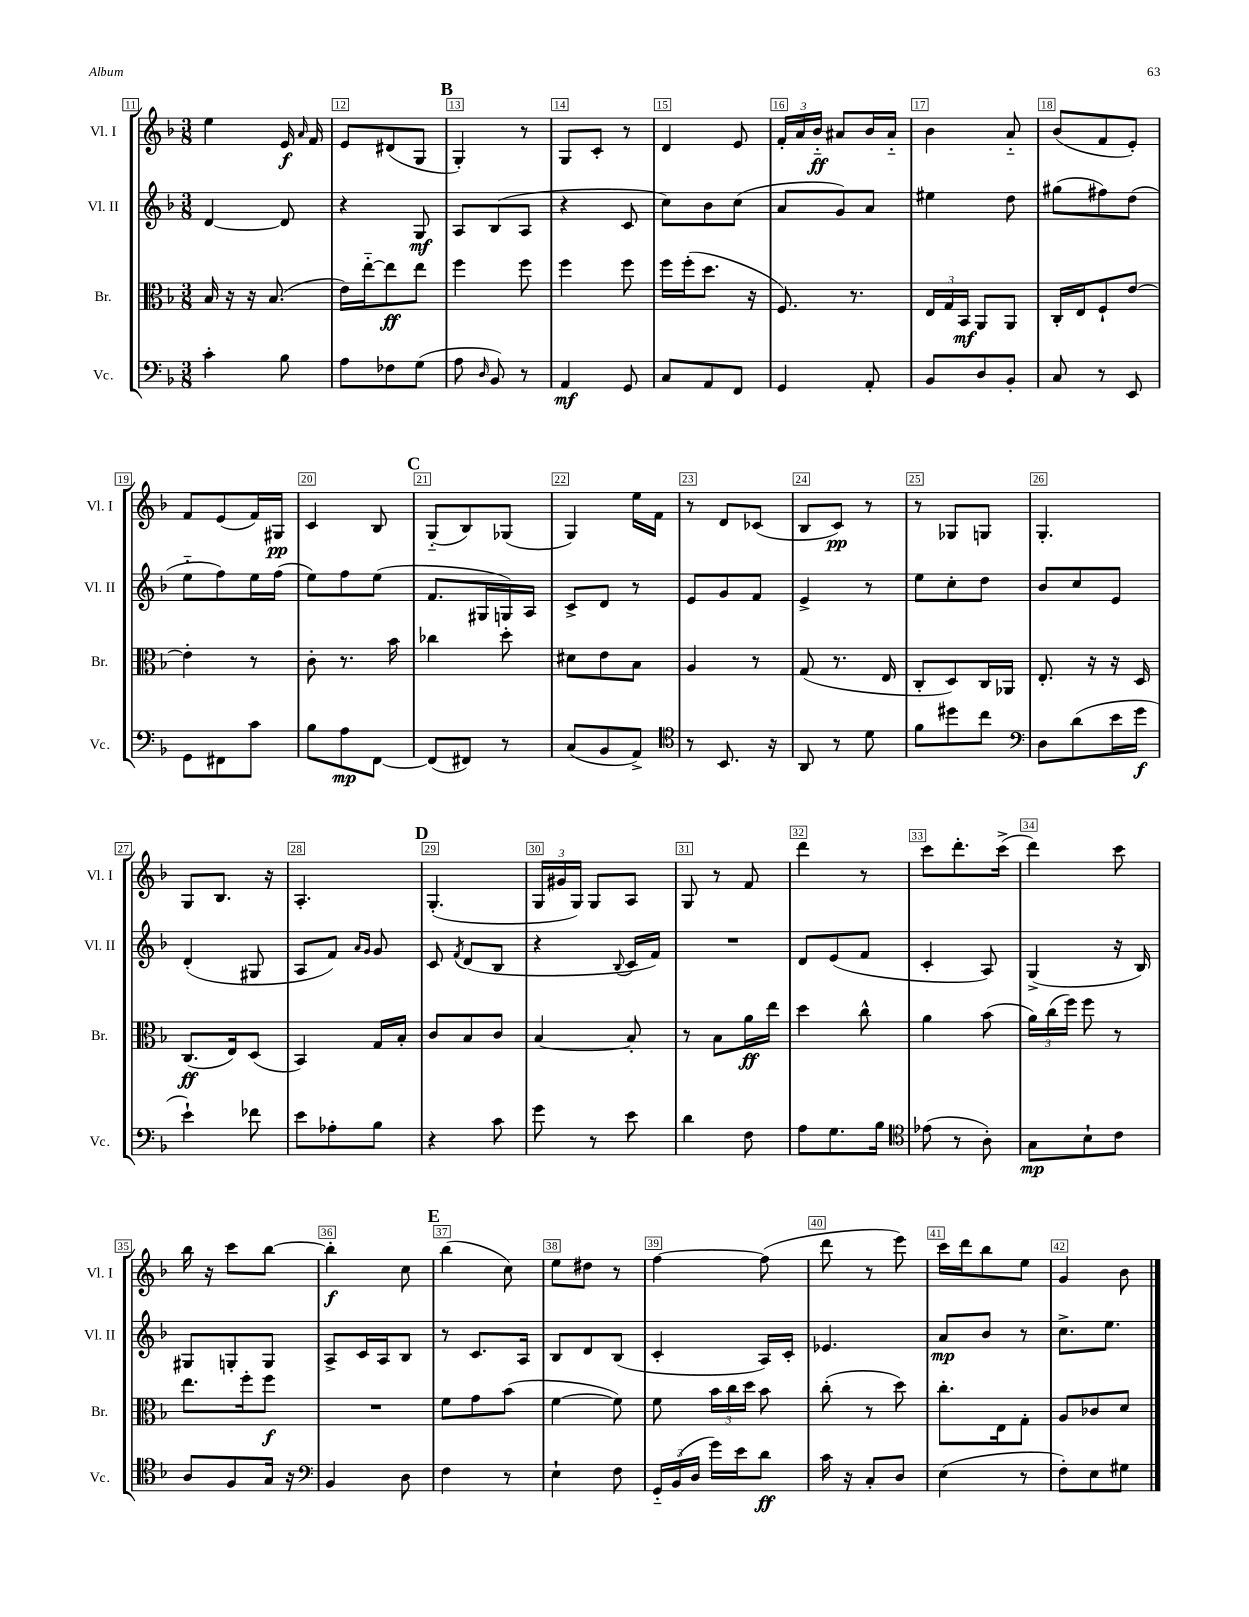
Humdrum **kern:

**kern	**dynam	**kern	**dynam	**kern	**dynam	**kern	**dynam
*part4	*part4	*part3	*part3	*part2	*part2	*part1	*part1
*staff4	*staff4	*staff3	*staff3	*staff2	*staff2	*staff1	*staff1
*I"Vc.	*	*I"Br.	*	*I"Vl. II	*	*I"Vl. I	*
*I'Vc.	*	*I'Br.	*	*I'Vl. II	*	*I'Vl. I	*
*clefF4	*	*clefC3	*	*clefG2	*	*clefG2	*
*k[b-]	*	*k[b-]	*	*k[b-]	*	*k[b-]	*
*M3/8	*	*M3/8	*	*M3/8	*	*M3/8	*
=11	=11	=11	=11	=11	=11	=11	=11
4c'\	.	16B-/	.	[4d/	.	4ee\	.
.	.	16r	.	.	.	.	.
.	.	16r	.	.	.	.	.
.	.	(8.B-/	.	.	.	.	.
8B-\	.	.	.	8d/]	.	16e/	f
.	.	.	.	.	.	16qqa/	.
.	.	.	.	.	.	16f/	.
=12	=12	=12	=12	=12	=12	=12	=12
8A\L	.	16e\LL)	.	4r	.	8e/L	.
.	.	[16ee\J	.	.	.	.	.
8F-X\	.	8ee\]	ff	.	.	(8d#X/	.
(8G\J	.	8ee\J	.	8G/	mf	8G/J	.
!!LO:REH:place=s1:t=B
=13	=13	=13	=13	=13	=13	=13	=13
8A\	.	4ff\	.	8A/L	.	4G'/)	.
16qqD/	.	.	.	.	.	.	.
8BB-/)	.	.	.	(8B-/	.	.	.
8r	.	8ff\	.	8A/J	.	8r	.
=14	=14	=14	=14	=14	=14	=14	=14
4AA/	mf	4ff\	.	4r	.	8G/L	.
.	.	.	.	.	.	8c'/J	.
8GG/	.	8ff\	.	8c/	.	8r	.
=15	=15	=15	=15	=15	=15	=15	=15
8C/L	.	16ff\LL	.	8cc\L)	.	4d/	.
.	.	(16ff'\J	.	.	.	.	.
8AA/	.	8.dd\J	.	8b-\	.	.	.
8FF/J	.	.	.	(8cc\J	.	8e/	.
.	.	16r	.	.	.	.	.
=16	=16	=16	=16	=16	=16	=16	=16
4GG/	.	8.F/)	.	8a/L	.	24f'/LL	.
.	.	.	.	.	.	24a/	.
.	.	.	.	.	.	24b-/JJ	ff
.	.	.	.	8g/)	.	8a#X/L	.
.	.	8.r	.	.	.	.	.
8AA'/	.	.	.	8a/J	.	16b-/L	.
.	.	.	.	.	.	16a#/JJ	.
=17	=17	=17	=17	=17	=17	=17	=17
8BB-/L	.	24E/LL	.	4ee#X\	.	4b-\	.
.	.	24G/	.	.	.	.	.
.	.	24BB-/JJ	mf	.	.	.	.
8D/	.	8AA/L	.	.	.	.	.
8BB-'/J	.	8AA/J	.	8dd\	.	8a/	.
=18	=18	=18	=18	=18	=18	=18	=18
8C/	.	16C'/LL	.	(8gg#X\L	.	(8b-/L	.
.	.	16E/J	.	.	.	.	.
8r	.	8F`/	.	8ff#X\)	.	8f/	.
8EE/	.	[8e/J	.	(8dd\J	.	8e'/J)	.
!!LO:LB:g=z
=19	=19	=19	=19	=19	=19	=19	=19
8GG\L	.	4e'\]	.	8ee\L	.	8f/L	.
8FF#X\	.	.	.	8ff\)	.	(8e/	.
8c\J	.	8r	.	16ee\L	.	16f/L)	.
.	.	.	.	(16ff\JJ	.	16G#X/JJ	pp
=20	=20	=20	=20	=20	=20	=20	=20
8B-\L	.	8c'\	.	8ee\L)	.	4c/	.
8A\	mp	8.r	.	8ff\	.	.	.
[8FF\J	.	.	.	(8ee\J	.	8B-/	.
.	.	16b-\	.	.	.	.	.
!!LO:REH:place=s1:t=C
=21	=21	=21	=21	=21	=21	=21	=21
(8FF/L]	.	4cc-X\	.	8.f/L	.	(8G/L	.
8FF#X/J)	.	.	.	.	.	8B-/)	.
.	.	.	.	16G#X/L	.	.	.
8r	.	8dd'\	.	16Gn/)	.	(8G-X/J	.
.	.	.	.	16A/JJ	.	.	.
=22	=22	=22	=22	=22	=22	=22	=22
(8C/L	.	8d#X\L	.	8c^/L	.	4G/)	.
8BB-/	.	8e\	.	8d/J	.	.	.
8AA^/J)	.	8B-\J	.	8r	.	16ee\LL	.
.	.	.	.	.	.	16f\JJ	.
=23	=23	=23	=23	=23	=23	=23	=23
*clefC4	*	*	*	*	*	*	*
8r	.	4A/	.	8e/L	.	8r	.
8.BB-/	.	.	.	8g/	.	8d/L	.
.	.	8r	.	8f/J	.	(8c-X/J	.
16r	.	.	.	.	.	.	.
=24	=24	=24	=24	=24	=24	=24	=24
8AA/	.	(8G/	.	4e^/	.	8B-/L	.
8r	.	8.r	.	.	.	8c/J)	pp
8d\	.	.	.	8r	.	8r	.
.	.	16E/	.	.	.	.	.
=25	=25	=25	=25	=25	=25	=25	=25
8f\L	.	8C'/L	.	8ee\L	.	8r	.
8dd#X\	.	8D/)	.	8cc'\	.	8G-X/L	.
8cc\J	.	16C/L	.	8dd\J	.	8Gn/J	.
.	.	16AA-X/JJ	.	.	.	.	.
=26	=26	=26	=26	=26	=26	=26	=26
*clefF4	*	*	*	*	*	*	*
8D\L	.	8.E'/	.	8b-/L	.	4.G'/	.
(8d\	.	.	.	8cc/	.	.	.
.	.	16r	.	.	.	.	.
16e\L	.	16r	.	8e/J	.	.	.
16g\JJ	f	16D/	.	.	.	.	.
!!LO:LB:g=z
=27	=27	=27	=27	=27	=27	=27	=27
4e`\)	.	(8.C/L	ff	(4d'/	.	8G/L	.
.	.	.	.	.	.	8.B-/J	.
.	.	16E/k)	.	.	.	.	.
8f-X\	.	(8D/J	.	8G#X/	.	.	.
.	.	.	.	.	.	16r	.
=28	=28	=28	=28	=28	=28	=28	=28
8e\L	.	4BB-/)	.	8A/L	.	4.A'/	.
8A-X'\	.	.	.	8f/J)	.	.	.
.	.	.	.	16qqa/LL	.	.	.
.	.	.	.	16qqg/JJ	.	.	.
8B-\J	.	16G/LL	.	8g/	.	.	.
.	.	16B-'/JJ	.	.	.	.	.
!!LO:REH:place=s1:t=D
=29	=29	=29	=29	=29	=29	=29	=29
4r	.	8c/L	.	8c/	.	(4.G'/	.
.	.	.	.	8qf/	.	.	.
.	.	8B-/	.	(8d/L	.	.	.
8c\	.	8c/J	.	8B-/J	.	.	.
=30	=30	=30	=30	=30	=30	=30	=30
8g\	.	[4B-/	.	4r	.	24G/LL	.
.	.	.	.	.	.	24g#X/	.
.	.	.	.	.	.	24G/JJ)	.
8r	.	.	.	.	.	8G/L	.
.	.	.	.	8qqB-/	.	.	.
8e\	.	8B-'/]	.	16c/LL	.	8A/J	.
.	.	.	.	16f/JJ)	.	.	.
=31	=31	=31	=31	=31	=31	=31	=31
4d\	.	8r	.	4.r	.	8G/	.
.	.	8B-\L	.	.	.	8r	.
8F\	.	16a\L	ff	.	.	8f/	.
.	.	16ee\JJ	.	.	.	.	.
=32	=32	=32	=32	=32	=32	=32	=32
8A\L	.	4dd\	.	8d/L	.	4ddd\	.
8.G\	.	.	.	(8e/	.	.	.
.	.	8cc^^\	.	8f/J	.	8r	.
16B-\Jk	.	.	.	.	.	.	.
=33	=33	=33	=33	=33	=33	=33	=33
*clefC4	*	*	*	*	*	*	*
(8e-X\	.	4a\	.	4c'/	.	8ccc\L	.
8r	.	.	.	.	.	8.ddd'\	.
8A'\)	.	(8b-\	.	8A/)	.	.	.
.	.	.	.	.	.	(16ccc^\Jk	.
=34	=34	=34	=34	=34	=34	=34	=34
8G\L	mp	24a\LL)	.	(4G^/	.	4ddd\)	.
.	.	(24cc\	.	.	.	.	.
.	.	24ff\JJ)	.	.	.	.	.
8B-`\	.	8ff\	.	.	.	.	.
8c\J	.	8r	.	16r	.	8ccc\	.
.	.	.	.	16B-/)	.	.	.
!!LO:LB:g=z
=35	=35	=35	=35	=35	=35	=35	=35
8A/L	.	8.ee\L	.	8G#X/L	.	16bb-\	.
.	.	.	.	.	.	16r	.
8F/	.	.	.	8Gn'/	.	8ccc\L	.
.	.	16ff'\k	.	.	.	.	.
16G/Jk	.	8ff\J	f	8G/J	.	[8bb-\J	.
16r	.	.	.	.	.	.	.
=36	=36	=36	=36	=36	=36	=36	=36
*clefF4	*	*	*	*	*	*	*
4BB-/	.	4.r	.	8A^/L	.	4bb-'\]	f
.	.	.	.	16c/L	.	.	.
.	.	.	.	16A/J	.	.	.
8D\	.	.	.	8B-/J	.	8cc\	.
!!LO:REH:place=s1:t=E
=37	=37	=37	=37	=37	=37	=37	=37
4F\	.	8f\L	.	8r	.	(4bb-\	.
.	.	8g\	.	8.c/L	.	.	.
8r	.	(8b-\J	.	.	.	8cc\)	.
.	.	.	.	16A/Jk	.	.	.
=38	=38	=38	=38	=38	=38	=38	=38
4E`\	.	[4f\	.	8B-/L	.	8ee\L	.
.	.	.	.	8d/	.	8dd#X\J	.
8F\	.	8f\])	.	(8B-/J	.	8r	.
=39	=39	=39	=39	=39	=39	=39	=39
24GG/LL	.	8f\	.	4c'/	.	[4ff\	.
(24BB-/	.	.	.	.	.	.	.
24D/JJ	.	.	.	.	.	.	.
16g\LL)	.	24b-\LL	.	.	.	.	.
.	.	24cc\	.	.	.	.	.
16e\J	.	.	.	.	.	.	.
.	.	24dd\JJ	.	.	.	.	.
8d\J	ff	8b-\	.	16A/LL)	.	(8ff\]	.
.	.	.	.	16c'/JJ	.	.	.
=40	=40	=40	=40	=40	=40	=40	=40
16c\	.	(8cc'\	.	4.e-X/	.	8ddd\	.
16r	.	.	.	.	.	.	.
8C'/L	.	8r	.	.	.	8r	.
8D/J	.	8dd\)	.	.	.	8eee\)	.
=41	=41	=41	=41	=41	=41	=41	=41
(4E\	.	8.cc'\L	.	8a/L	mp	16ccc\LL	.
.	.	.	.	.	.	16ddd\J	.
.	.	.	.	8b-/J	.	8bb-\	.
.	.	16E\k	.	.	.	.	.
8r	.	8G'\J	.	8r	.	8ee\J	.
=42	=42	=42	=42	=42	=42	=42	=42
8F'\L)	.	8A/L	.	8.cc^\L	.	4g/	.
8E\	.	8c-X/	.	.	.	.	.
.	.	.	.	8.ee\J	.	.	.
8G#X\J	.	8d/J	.	.	.	8b-\	.
==	==	==	==	==	==	==	==
*-	*-	*-	*-	*-	*-	*-	*-
